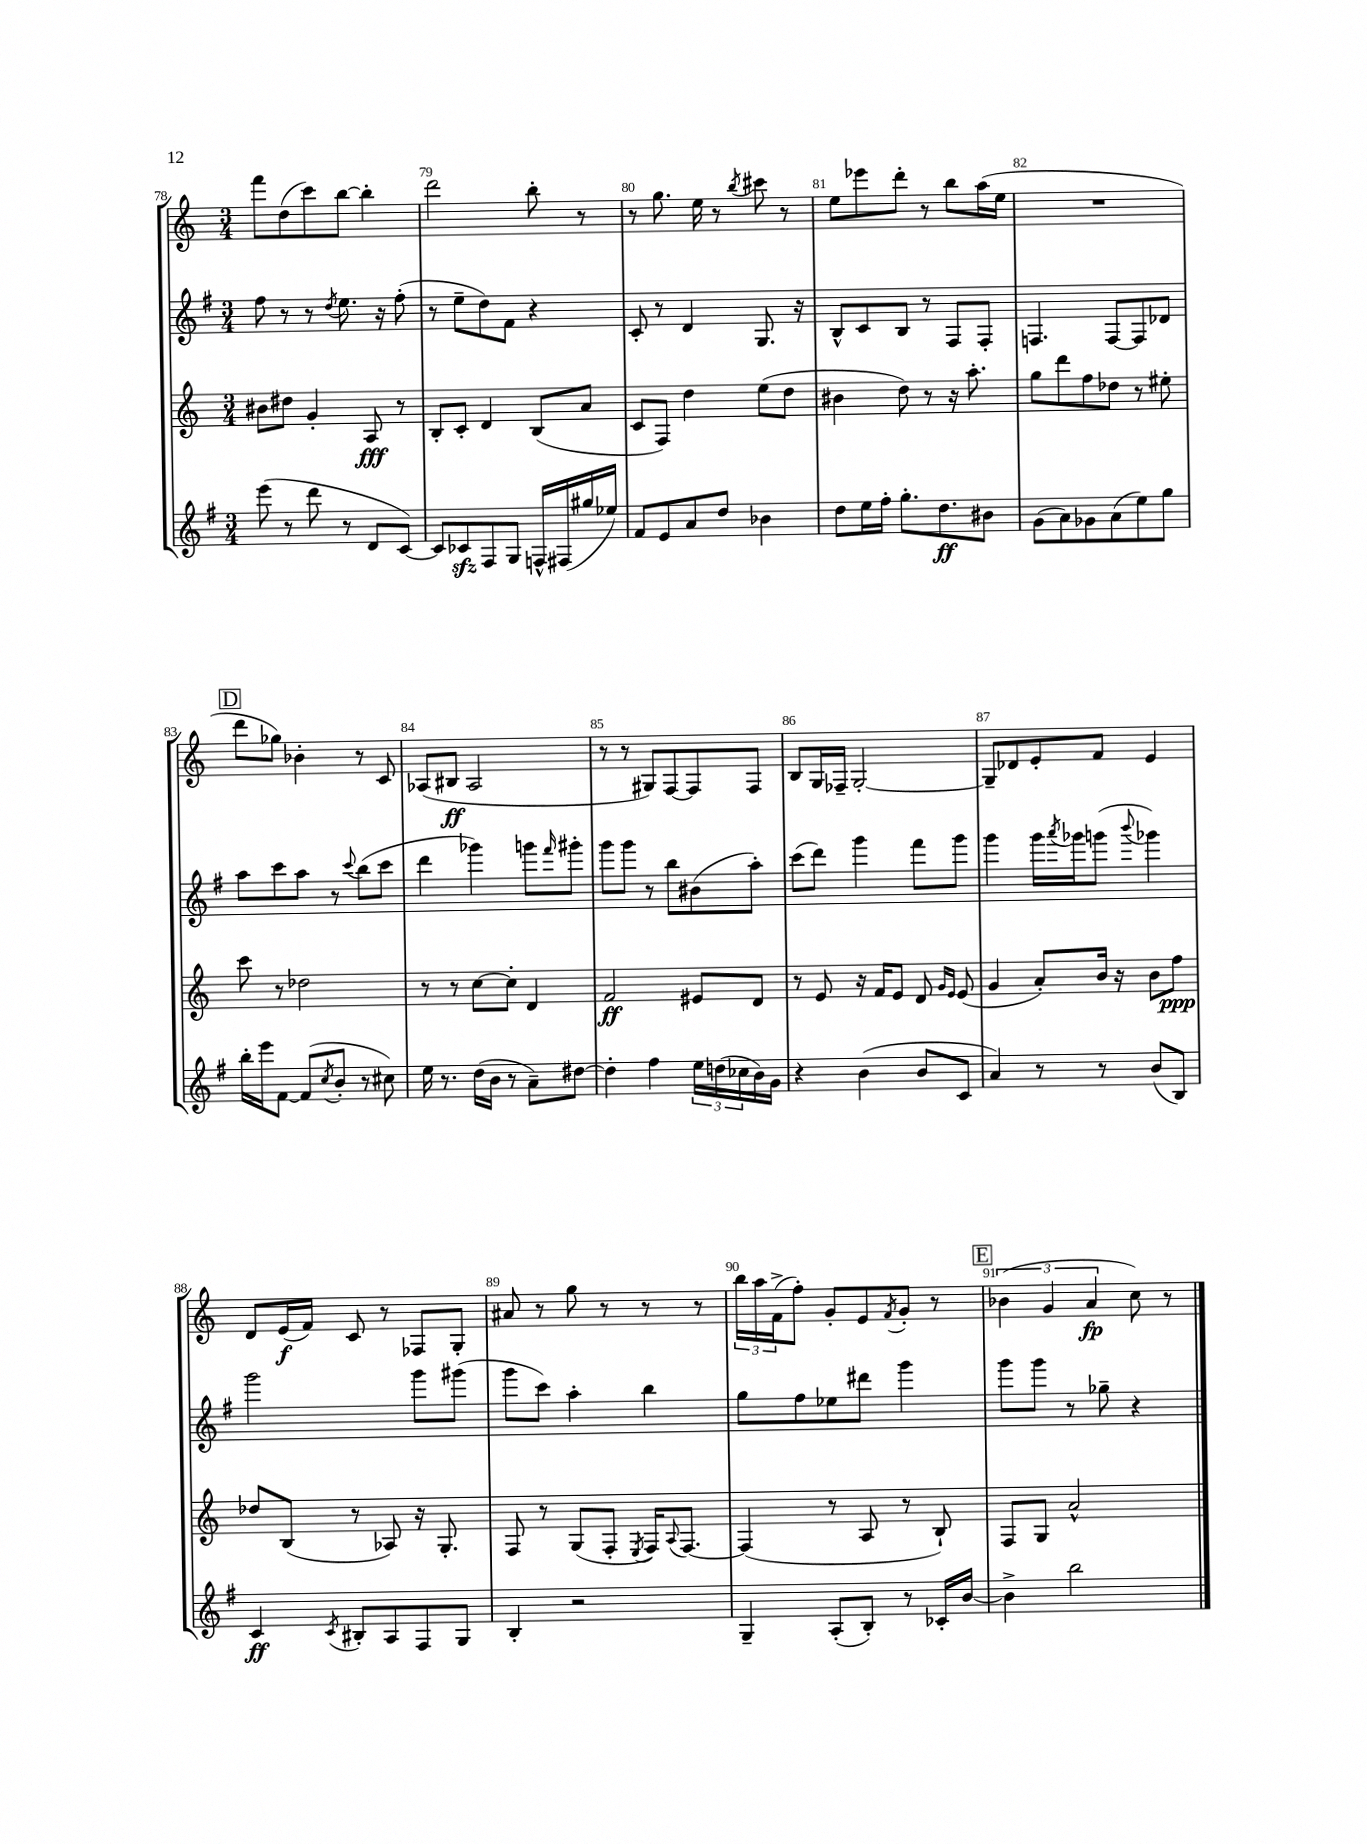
<<
\new StaffGroup <<
\new Staff = "s0" {
    \clef treble \key c \major \numericTimeSignature \time 3/4
    f'''8 d''8( c'''8) b''8~ b''4-. |
    d'''2 b''8-. r8 |
    r8 g''8. e''16 r8 \acciaccatura { b''8 } cis'''8 r8 |
    e''8 ees'''8 d'''8-. r8 b''8 a''16( e''16 |
    R2. |
    \mark \markup { \box "D" } d'''8 ges''8) bes'4-. r8 c'8 |
    aes8( bis8\ff aes2 |
    r8 r8 gis8) f8~ f8 f8 |
    b8 g16 fes16-- g2~-. |
    g8-- des'8 e'8-. f'8 e'4 |
    d'8 e'16\f( f'16) c'8 r8 fes8 g8-. |
    ais'8 r8 g''8 r8 r8 r8 |
    \tuplet 3/2 { b''16 a''16 f'16->( } f''8-.) g'8-. e'8 \acciaccatura { f'8 } g'8-. r8 |
    \mark \markup { \box "E" } \tuplet 3/2 { bes'4( g'4 a'4\fp } c''8) r8 \bar "|." |
}
\new Staff = "s1" {
    \clef treble \key g \major \numericTimeSignature \time 3/4
    fis''8 r8 r8 \acciaccatura { d''8 } e''8. r16 fis''8-.( |
    r8 e''8-- d''8) fis'8 r4 |
    c'8-. r8 d'4 g8. r16 |
    b8-^ c'8 b8 r8 fis8 fis8-. |
    f4. f8~ f8 des'8 |
    \mark \markup { \box "D" } a''8 c'''8 a''8 r8 \appoggiatura { c'''8 } b''8( c'''8 |
    d'''4 ges'''4) g'''8 \grace { fis'''16 } gis'''8-. |
    g'''8 g'''8 r8 b''8 bis'8( a''8-.) |
    c'''8( d'''8) g'''4 fis'''8 g'''8 |
    g'''4 g'''16 \acciaccatura { a'''8 } ges'''16 g'''8( \appoggiatura { b'''8 } ges'''4) |
    g'''2 g'''8 gis'''8( |
    g'''8 c'''8) a''4-. b''4 |
    g''8 fis''8 ees''8 dis'''8 g'''4 |
    \mark \markup { \box "E" } g'''8 g'''8 r8 ges''8-- r4 \bar "|." |
}
\new Staff = "s2" {
    \clef treble \key c \major \numericTimeSignature \time 3/4
    bis'8 dis''8 g'4-. a8\fff r8 |
    b8-. c'8-. d'4 b8( a'8 |
    c'8 f8) d''4 e''8( d''8 |
    bis'4 d''8) r8 r16 a''8.-. |
    g''8 d'''8 f''8 des''8 r8 eis''8-. |
    \mark \markup { \box "D" } c'''8 r8 des''2 |
    r8 r8 c''8~ c''8-. d'4 |
    f'2\ff eis'8 d'8 |
    r8 e'8 r16 f'16 e'8 d'8 \grace { g'16 e'16 } e'8( |
    g'4 a'8-.) b'16 r16 b'8 f''8\ppp |
    des''8 b8( r8 aes8) r16 g8.-. |
    f8 r8 g8( f8-. \acciaccatura { e8 } f16) \appoggiatura { a8 } f8.~ |
    f4( r8 a8 r8 b8-!) |
    \mark \markup { \box "E" } f8 g8 a'2-^ \bar "|." |
}
\new Staff = "s3" {
    \clef treble \key g \major \numericTimeSignature \time 3/4
    e'''8( r8 d'''8 r8 d'8 c'8~) |
    c'8 ces'8\sfz fis8 g8 f16-^ fis16( gis''16 ees''16) |
    fis'8 e'8 a'8 d''8 bes'4 |
    d''8 e''16 fis''16-. g''8.-. d''8.\ff bis'8 |
    g'8( a'8) ges'8 a'8( e''8) g''8 |
    \mark \markup { \box "D" } b''16-. e'''16 fis'8~ fis'8( \acciaccatura { c''8 } b'8-. r8 cis''8) |
    e''16 r8. d''16( b'16 r8 a'8--) dis''8~ |
    dis''4-. fis''4 \tuplet 3/2 { e''16 d''16( ces''16 } b'16) g'16 |
    r4 b'4( b'8 c'8 |
    a'4) r8 r8 b'8( b8) |
    c'4\ff \acciaccatura { c'8 } bis8-. a8 fis8 g8 |
    b4-. r2 |
    g4-- a8-.( b8-.) r8 ces'16-. b'16~ |
    \mark \markup { \box "E" } b'4-> b''2 \bar "|." |
}
>>
>>
\layout { \context { \Score currentBarNumber = #78 \override BarNumber.break-visibility = ##(#f #t #t) barNumberVisibility = #all-bar-numbers-visible } }
